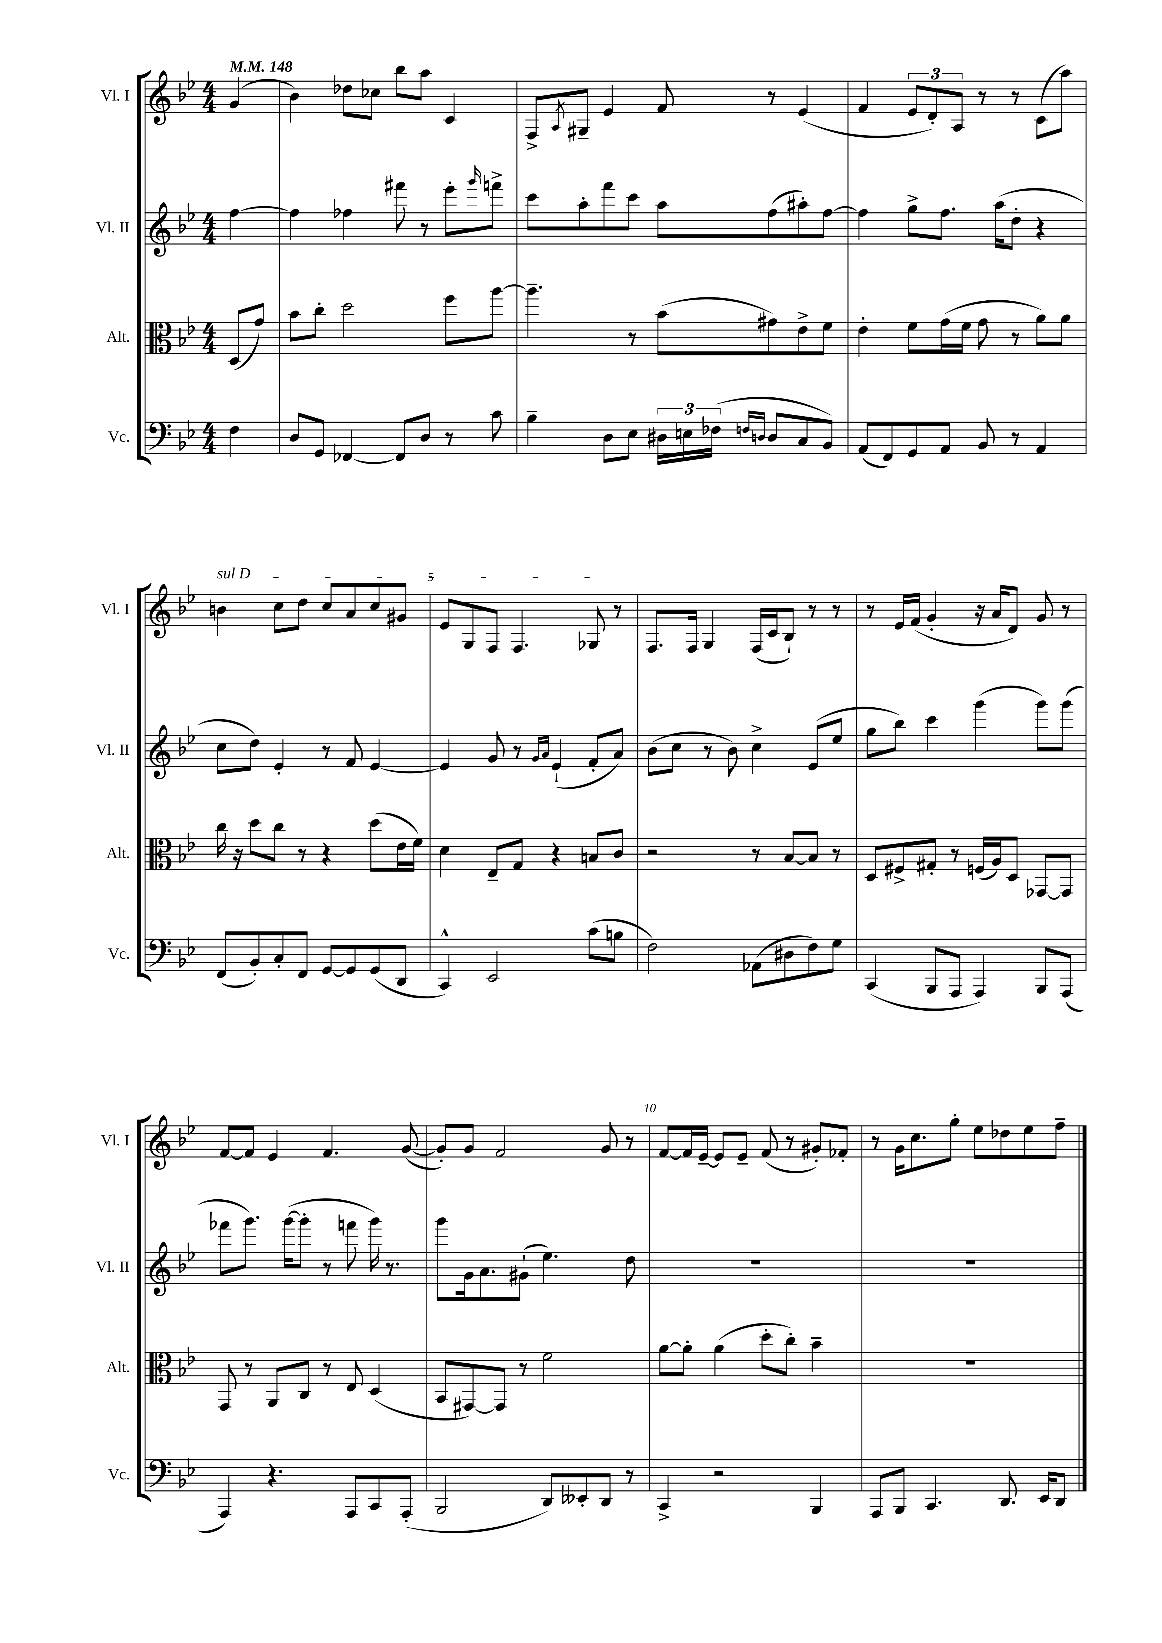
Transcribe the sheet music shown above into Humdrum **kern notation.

**kern	**kern	**kern	**kern
*staff4	*staff3	*staff2	*staff1
*clefF4	*clefC3	*clefG2	*clefG2
*k[b-e-]	*k[b-e-]	*k[b-e-]	*k[b-e-]
*M4/4	*M4/4	*M4/4	*M4/4
*MM148	*MM148	*MM148	*MM148
4F	(8D	[4ff	(4g
.	8g)	.	.
=	=	=	=
8D	8b-	4ff]	4b-)
8GG	8cc'	.	.
[4FF-	2dd	4ff-	8dd-
.	.	.	8cc-
8FF-]	.	8fff#	8bb-
8D	.	8r	8aa
8r	8ff	8eee-'	4c
.	.	16qqggg	.
8c	[8aa	8fff^	.
=	=	=	=
4B-~	4.aa~]	8ccc	8F^
.	.	.	8qA
.	.	8aa'	8G#~
8D	.	8fff	4e-
8E-	8r	8ccc	.
24D#	(8b-	8aa	8f
24E	.	.	.
(24F-	.	.	.
16qqF	.	.	.
16qqD	.	.	.
8D	8g#)	(8ff	8r
8C	8e-^	8aa#')	(4e-
8BB-)	8f	[8ff	.
=	=	=	=
(8AA	4e-'	4ff]	4f
8FF)	.	.	.
8GG	8f	8gg^	12e-
.	.	.	12d')
8AA	(16g	8.ff	.
.	.	.	12A
.	16f	.	.
8BB-	8g	.	8r
.	.	(16aa	.
8r	8r	8dd'	8r
4AA	8a)	4r	(8c
.	8a	.	8aa)
=	=	=	=
(8FF	16cc	8cc	4b
.	16r	.	.
8BB-')	8dd	8dd)	.
8C'	8cc	4e-'	8cc
8FF	8r	.	8dd
[8GG	4r	8r	8cc
8GG]	.	8f	8a
(8GG	(8dd	[4e-	8cc
8DD	16e-	.	8g#
.	16f)	.	.
=	=	=	=
4CC^^)	4d	4e-]	8e-
.	.	.	8G
2EE-	8E-~	8g	8F
.	8G	8r	4.F
.	.	16qqg	.
.	.	16qqa	.
.	4r	(4e-`	.
(8c	8B	8f'	8G-
8B	8c	8a)	8r
=	=	=	=
2F)	2r	(8b-	8.F
.	.	8cc	.
.	.	.	16F
.	.	8r	4G
.	.	8b-)	.
(8AA-	8r	4cc^	(16F
.	.	.	16c
8D#	[8B-	.	8B-`)
8F)	8B-]	(8e-	8r
8G	8r	8ee-	8r
=	=	=	=
(4CC	8D	8gg	8r
.	8F#^	8bb-)	16e-
.	.	.	(16f
8BBB-	8G#'	4ccc	4g'
8AAA	8r	.	.
4AAA)	(16F	(4ggg	16r
.	16A)	.	16a
.	8D	.	8d)
8BBB-	[8GG-	8ggg)	8g
(8AAA	8GG-]	(8ggg	8r
=	=	=	=
4AAA)	8GG	8fff-	[8f
.	8r	8.ggg)	8f]
4.r	8AA	.	4e-
.	.	([16ggg	.
.	8C	8ggg']	.
.	8r	8r	4.f
8AAA	8E-	8fff	.
8CC	(4D	16ggg)	.
.	.	8.r	.
(8AAA'	.	.	([8g
=	=	=	=
2BBB-	8BB-	8ggg	8g'])
.	[8GG#)	16g	8g
.	.	8.a	.
.	8GG#]	.	2f
.	8r	(8g#`	.
8DD)	2f	4.ee-)	.
8EE--'	.	.	.
8DD	.	.	8g
8r	.	8dd	8r
=	=	=	=
4CC^	[8a	1r	[8f
.	8a']	.	16f]
.	.	.	[16e-~
2r	(4a	.	8e-]
.	.	.	8e-~
.	8dd'	.	(8f
.	8cc')	.	8r
4BBB-	4b-~	.	8g#')
.	.	.	8f-'
=	=	=	=
8AAA	1r	1r	8r
8BBB-	.	.	16g
.	.	.	8.cc
4.CC	.	.	.
.	.	.	8gg'
.	.	.	8ee-
8.DD	.	.	8dd-
.	.	.	8ee-
16EE-	.	.	.
8DD	.	.	8ff~
==	==	==	==
*-	*-	*-	*-
